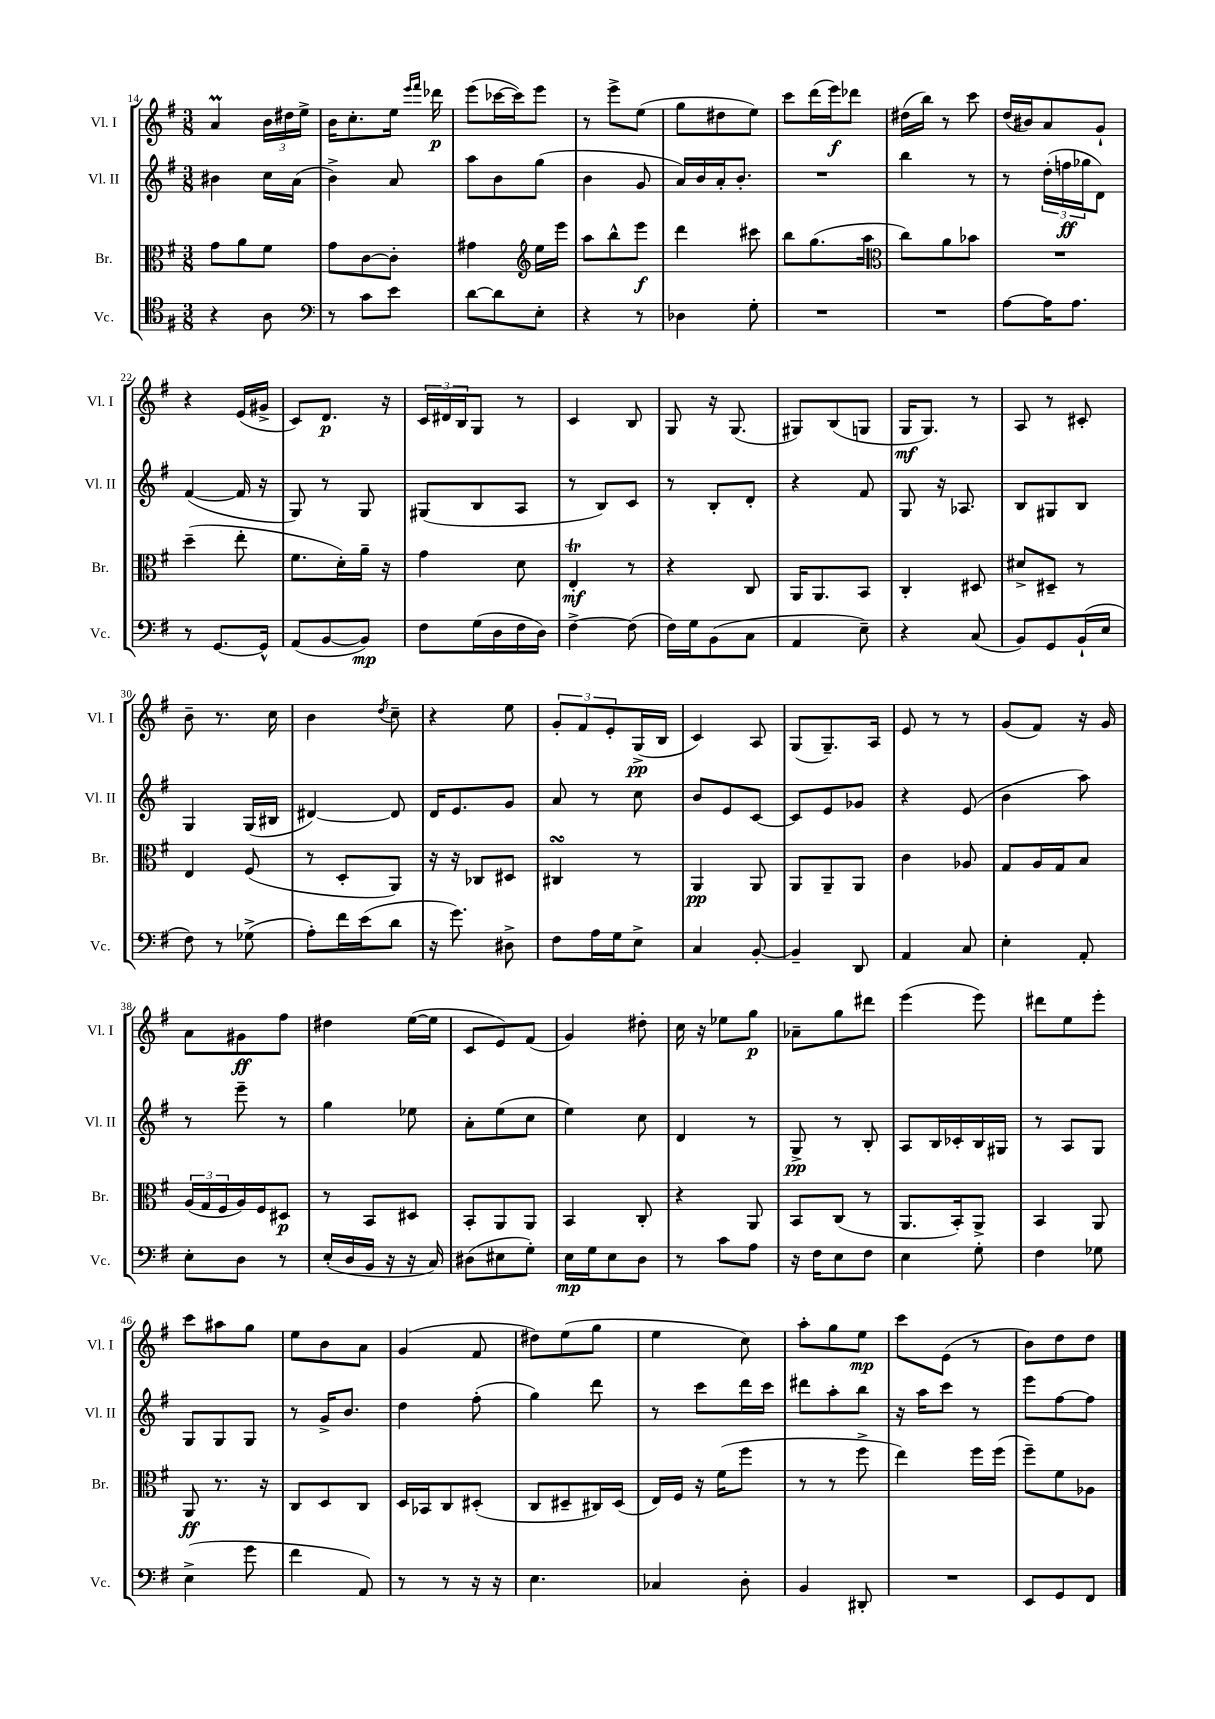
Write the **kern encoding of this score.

**kern	**kern	**kern	**kern
*staff4	*staff3	*staff2	*staff1
*clefC4	*clefC3	*clefG2	*clefG2
*k[f#]	*k[f#]	*k[f#]	*k[f#]
*M3/8	*M3/8	*M3/8	*M3/8
4r	8g	4b#	4a
.	8a	.	.
8A	8f#	16cc	24b
.	.	.	24dd#
.	.	(16a	.
.	.	.	24ee^
=	=	=	=
*clefF4	*	*	*
8r	8g	4b^)	16b
.	.	.	8.cc'
8c	[8c	.	.
8e	8c']	8a	16ee
.	.	.	16qqeee
.	.	.	16qqfff#
.	.	.	16ddd-
=	=	=	=
[8d	4g#	8aa	(8eee
8d]	.	8b	[16ccc-
.	.	.	16ccc-])
*	*clefG2	*	*
8E'	16ee	(8gg	8eee
.	16eee	.	.
=	=	=	=
4r	8aa	4b	8r
.	8bb^^	.	8eee^
8r	8eee	8g	(8ee
=	=	=	=
4D-	4ddd	16a)	8gg
.	.	16b	.
.	.	16a'	8dd#
.	.	8.b'	.
8G'	8ccc#	.	8ee)
=	=	=	=
4.r	8bb	4.r	8ccc
.	(8.gg	.	(16ddd
.	.	.	16eee)
.	.	.	8ddd-
.	16aa	.	.
=	=	=	=
*	*clefC3	*	*
4.r	8cc)	4bb	(16dd#
.	.	.	16bb)
.	8a	.	8r
.	8b-	8r	8ccc
=	=	=	=
[8A	4.r	8r	(16dd
.	.	.	16b#)
16A]	.	(24dd'	8a
.	.	24ff	.
8.A	.	.	.
.	.	24gg-	.
.	.	8d)	8g`
=	=	=	=
8r	(4dd~	([4f#	4r
[8.GG	.	.	.
.	8ee'	16f#]	(16e
16GG^^]	.	16r	16g#^
=	=	=	=
(8AA	8.f#	8G)	8c)
[8BB	.	8r	8.d
.	16d')	.	.
8BB])	16a~	8G	.
.	16r	.	16r
=	=	=	=
8F#	4g	(8G#	24c
.	.	.	24d#
.	.	.	24B
(16G	.	8B	8G
16D	.	.	.
16F#	8d	8A	8r
16D)	.	.	.
=	=	=	=
[4F#^	4E'	8r	4c
.	.	8B)	.
(8F#]	8r	8c	8B
=	=	=	=
16F#)	4r	8r	8G
16G	.	.	.
(8BB	.	8B'	16r
.	.	.	(8.G
8C	8C	8d'	.
=	=	=	=
4AA	16AA	4r	8G#)
.	8.AA	.	.
.	.	.	(8B
8E~)	8BB	8f#	8G
=	=	=	=
4r	4C'	8G	16G
.	.	.	8.G)
.	.	16r	.
.	.	8.A-	.
(8C	8D#	.	8r
=	=	=	=
8BB)	8d#^	8B	8A
8GG	8D#~	8G#	8r
(16BB`	8r	8B	8c#'
16E	.	.	.
=	=	=	=
8F#)	4E	4G	8b~
8r	.	.	8.r
(8G-^	(8F#	(16G	.
.	.	16B#	16cc
=	=	=	=
8A')	8r	[4d#)	4b
16f#	8D'	.	.
(16e	.	.	.
.	.	.	8qdd
8d	8AA)	8d#]	8cc~
=	=	=	=
16r	16r	16d	4r
8.g)	16r	8.e	.
.	8C-	.	.
8D#^	8D#	8g	8ee
=	=	=	=
8F#	4C#	8a	12g'
.	.	.	12f#
16A	.	8r	.
.	.	.	12e'
16G	.	.	.
8E^	8r	8cc	(16G^
.	.	.	16B
=	=	=	=
4C	4AA	8b	4c)
.	.	8e	.
[8BB'	8AA	[8c	8A
=	=	=	=
4BB~]	8AA	8c]	(8G
.	8AA~	8e	8.G~)
8DD	8AA	8g-	.
.	.	.	16A
=	=	=	=
4AA	4c	4r	8e
.	.	.	8r
8C	8A-	(8e	8r
=	=	=	=
4E'	8G	4b	(8g
.	16A	.	8f#)
.	16G	.	.
8AA'	8B	8aa)	16r
.	.	.	16g
=	=	=	=
8E'	(24A	8r	8a
.	24G	.	.
.	24F#	.	.
8D	16A)	8eee~	8g#
.	16F#	.	.
8r	8D#	8r	8ff#
=	=	=	=
(16E'	8r	4gg	4dd#
16D	.	.	.
16BB	8BB	.	.
16r	.	.	.
16r	8D#	8ee-	([16ee
16C)	.	.	16ee]
=	=	=	=
(8D#	8BB'	8a'	8c
8E#	8AA	(8ee	8e)
8G')	8AA	8cc	(8f#
=	=	=	=
16E	4BB	4ee)	4g)
16G	.	.	.
8E	.	.	.
8D	8C'	8cc	8dd#'
=	=	=	=
8r	4r	4d	16cc
.	.	.	16r
8c	.	.	8ee-
8A	8AA	8r	8gg
=	=	=	=
16r	8BB	8G^	8a-~
16F#	.	.	.
8E	(8C	8r	8gg
8F#	8r	8B'	8ddd#
=	=	=	=
4E	8.AA	8A	(4eee
.	.	16B	.
.	16BB')	16c-'	.
8G'	8AA^	16B	8eee)
.	.	16G#	.
=	=	=	=
4F#	4BB	8r	8ddd#
.	.	8A	8ee
8G-	8AA	8G	8eee'
=	=	=	=
(4E^	8AA	8G	8ccc
.	8.r	8G	8aa#
8g	.	8G	8gg
.	16r	.	.
=	=	=	=
4f#	8C	8r	8ee
.	8D	16g^	8b
.	.	8.b	.
8AA)	8C	.	8a
=	=	=	=
8r	16D	4dd	(4g
.	16BB-	.	.
8r	8C	.	.
16r	(8D#'	(8ff#'	8f#
16r	.	.	.
=	=	=	=
4.E	8C	4gg)	8dd#)
.	8D#~	.	(8ee
.	16C#)	8ddd	8gg
.	(16D#	.	.
=	=	=	=
4C-	16E)	8r	4ee
.	16F#	.	.
.	16r	8ccc	.
.	(16f#	.	.
8D'	8ff#	16ddd	8cc)
.	.	16ccc	.
=	=	=	=
4BB	8r	8ddd#	8aa'
.	8r	8aa'	8gg
8DD#'	8ff#^	8bb	8ee
=	=	=	=
4.r	4ee)	16r	8ccc
.	.	16aa	.
.	.	8ccc	(8e
.	16ff#	8r	8r
.	(16ff#	.	.
=	=	=	=
8EE	8ff#~)	8eee	8b)
8GG	8f#	[8ff#	8dd
8FF#	8A-	8ff#]	8dd
==	==	==	==
*-	*-	*-	*-
